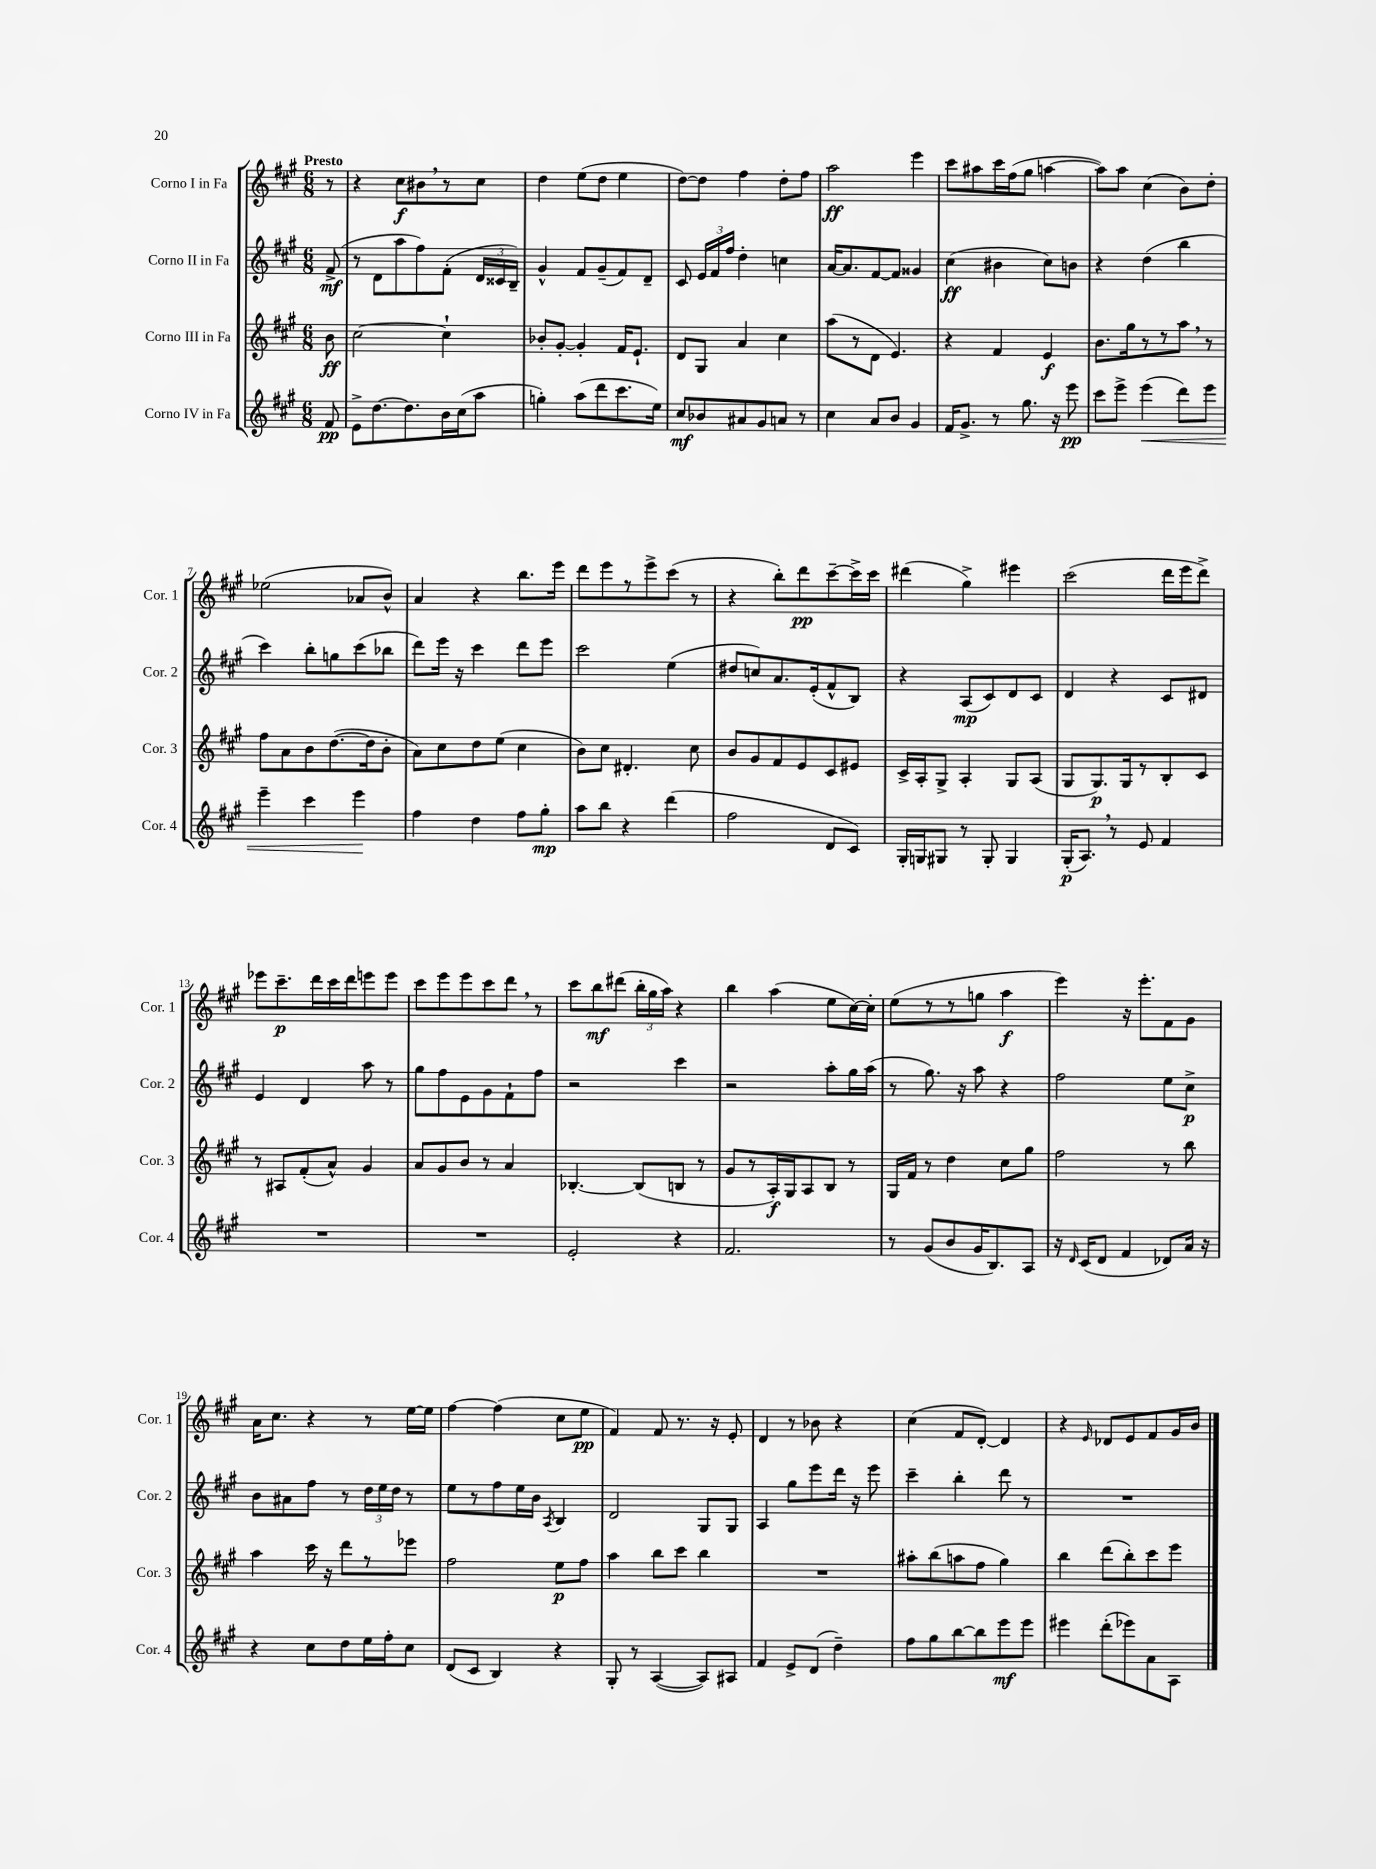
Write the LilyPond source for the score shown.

<<
\new StaffGroup <<
\new Staff = "s0" \with { instrumentName = "Corno I in Fa" shortInstrumentName = "Cor. 1" } {
    \clef treble \key a \major \numericTimeSignature \time 6/8 \partial 8 \tempo "Presto"
    \autoBeamOff r8 |
    r4 cis''8[\f bis'8 \breathe r8 cis''8] |
    d''4 e''8[( d''8] e''4 |
    d''8[~) d''8] fis''4 d''8[-. fis''8] |
    a''2\ff e'''4 |
    cis'''8[ ais''8 cis'''16 fis''16( gis''8] a''4~ |
    a''8[) a''8] cis''4( b'8[) d''8]-. |
    ees''2( aes'8[ b'8]-^) |
    a'4 r4 b''8.[ e'''16] |
    d'''8[ e'''8 r8 e'''8-> cis'''8]( r8 |
    r4 b''8[-.) d'''8\pp cis'''8~-- cis'''16-> cis'''16] |
    dis'''4( gis''4->) eis'''4 |
    cis'''2( d'''16[ e'''16 d'''8]->) |
    ees'''8[ cis'''8.--\p d'''16 cis'''16 d'''16 e'''8 e'''8] |
    cis'''8[ e'''8 e'''8 cis'''8 d'''8] \breathe r8 |
    cis'''8[ b''8\mf dis'''8]( \tuplet 3/2 { b''16[-. gis''16 a''16]) } r4 |
    b''4 a''4( e''8[ cis''16~) cis''16]-. |
    e''8[( r8 r8 g''8] a''4\f |
    e'''4) r16 e'''8.[-. fis'8 gis'8] |
    a'16[ cis''8.] r4 r8 e''16[~ e''16] |
    fis''4~ fis''4( cis''8[ e''8]\pp |
    fis'4) fis'8 r8. r16 e'8-. |
    d'4 r8 bes'8 r4 |
    cis''4( fis'8[ d'8]~-.) d'4 |
    r4 \grace { e'16 } des'8[ e'8 fis'8 gis'16 b'16] \bar "|." |
}
\new Staff = "s1" \with { instrumentName = "Corno II in Fa" shortInstrumentName = "Cor. 2" } {
    \clef treble \key a \major \numericTimeSignature \time 6/8 \partial 8
    \autoBeamOff fis'8->\mf( |
    r8 d'8[ a''8 fis''8) fis'8]-.( \tuplet 3/2 { d'16[ cisis'16 b16]--) } |
    gis'4-^ fis'8[ gis'8--( fis'8) d'8]-- |
    cis'8 \tuplet 3/2 { e'16[ fis'16 fis''16] } d''4-. c''4 |
    a'16[~ a'8. fis'8~ fis'8] gisis'4 |
    cis''4\ff( bis'4 cis''8[) b'8] |
    r4 d''4( b''4 |
    cis'''4) b''8[-. g''8 cis'''8( bes''8] |
    d'''8[) e'''16] r16 cis'''4 d'''8[ e'''8] |
    cis'''2 e''4( |
    dis''8[ c''8) a'8. e'16-.( fis'8-^ b8]) |
    r4 a8[\mp( cis'8) d'8 cis'8] |
    d'4 r4 cis'8[ dis'8] |
    e'4 d'4 a''8 r8 |
    gis''8[ fis''8 e'8 gis'8 fis'8-! fis''8] |
    r2 cis'''4 |
    r2 a''8[-. gis''16 a''16]( |
    r8 gis''8.) r16 a''8 r4 |
    fis''2 e''8[ cis''8]->\p |
    b'8[ ais'8 fis''8] r8 \tuplet 3/2 { d''16[ e''16 d''16] } r8 |
    e''8[ r8 fis''8 e''16 b'16] \acciaccatura { a8 } b4 |
    d'2 gis8[ gis8] |
    a4 gis''8[ e'''8 d'''16] r16 e'''8 |
    cis'''4-- b''4-. d'''8 r8 |
    R2. \bar "|." |
}
\new Staff = "s2" \with { instrumentName = "Corno III in Fa" shortInstrumentName = "Cor. 3" } {
    \clef treble \key a \major \numericTimeSignature \time 6/8 \partial 8
    \autoBeamOff b'8\ff |
    cis''2~ cis''4-! |
    bes'8[-. gis'8]~-. gis'4-. fis'16[ e'8.]-! |
    d'8[ gis8] a'4 cis''4 |
    a''8[( r8 d'8] e'4.) |
    r4 fis'4 e'4\f |
    b'8.[ gis''16 r8 r8 a''8] \breathe r8 |
    fis''8[ a'8 b'8 d''8.~( d''16 b'8]-. |
    a'8[) cis''8 d''8 e''8]( cis''4 |
    b'8[) cis''8] dis'4.-. cis''8 |
    b'8[ gis'8 fis'8 e'8 cis'8 eis'8] |
    cis'16[-> a16-. gis8]-> a4-. gis8[ a8]( |
    gis8[ gis8.\p) gis16 r8 b8-. cis'8] |
    r8 ais8[ fis'8-.( a'8]-^) gis'4 |
    a'8[ gis'8 b'8] r8 a'4 |
    bes4.~-. bes8[( b8] r8 |
    gis'8[ r8 a16-.\f) gis16 a8 b8] r8 |
    gis16[ fis'16] r8 d''4 cis''8[ gis''8] |
    fis''2 r8 b''8 |
    a''4 cis'''16 r16 d'''8[ r8 ees'''8] |
    fis''2 e''8[\p fis''8] |
    a''4 b''8[ cis'''8] b''4 |
    R2. |
    ais''8[-. b''8( a''8 fis''8] gis''4) |
    b''4 d'''8[( b''8-.) cis'''8 e'''8] \bar "|." |
}
\new Staff = "s3" \with { instrumentName = "Corno IV in Fa" shortInstrumentName = "Cor. 4" } {
    \clef treble \key a \major \numericTimeSignature \time 6/8 \partial 8
    \autoBeamOff fis'8\pp |
    e'8[-> d''8.~ d''8. b'16 cis''16( a''8] |
    g''4-.) a''8[( d'''8 cis'''8. e''16]) |
    cis''8[\mf bes'8 ais'8 gis'8 a'8] r8 |
    cis''4 a'8[ b'8] gis'4 |
    fis'16[ gis'8.]-> r8 gis''8. r16 e'''8\pp |
    cis'''8[ e'''8]-> e'''4\<( d'''8[) e'''8] |
    e'''4-- cis'''4 e'''4\! |
    fis''4 d''4 fis''8[ gis''8]-.\mp |
    a''8[ b''8] r4 d'''4( |
    fis''2 d'8[ cis'8]) |
    gis16[-. g16 gis8] r8 gis8-. gis4 |
    gis16[-.\p( a8.]) \breathe r8 e'8 fis'4 |
    R2. |
    R2. |
    e'2-. r4 |
    fis'2. |
    r8 gis'8[( b'8 gis'16 b8.) a8] |
    r16 \grace { d'16 } cis'16[( d'8] fis'4 des'8[) a'16] r16 |
    r4 cis''8[ d''8 e''16 fis''16-. cis''8] |
    d'8[( cis'8] b4) r4 |
    gis8-. r8 a4~( a8[) ais8] |
    fis'4 e'8[-> d'8]( d''4--) |
    fis''8[ gis''8 b''8~ b''8 e'''8\mf e'''8] |
    eis'''4 d'''8[-.( ees'''8) a'8 a8] \bar "|." |
}
>>
>>
